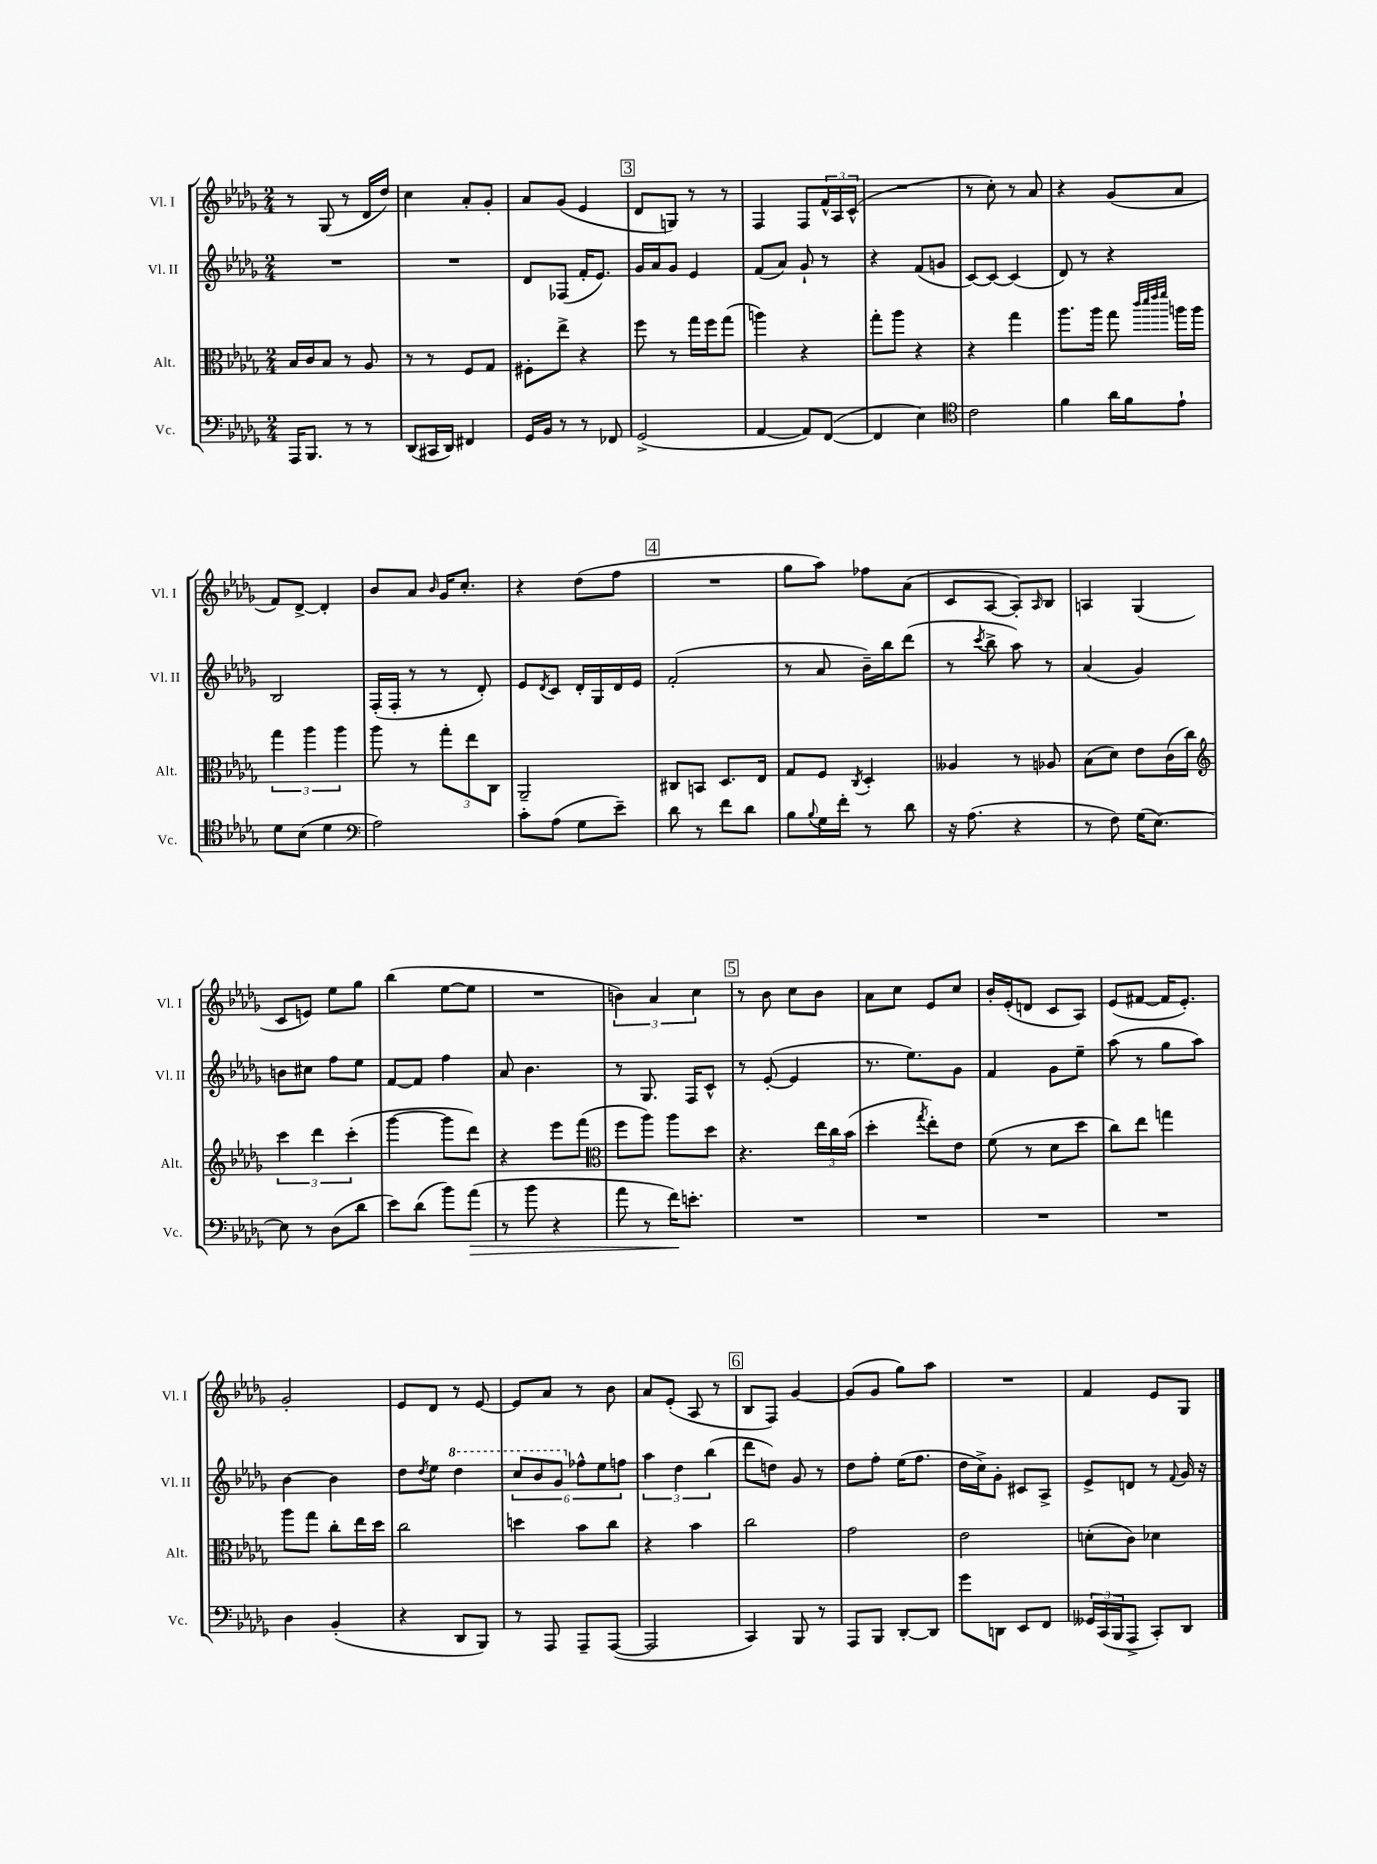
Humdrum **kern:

**kern	**dynam	**kern	**kern	**kern
*part4	*part4	*part3	*part2	*part1
*staff4	*staff4	*staff3	*staff2	*staff1
*I"Vc.	*	*I"Alt.	*I"Vl. II	*I"Vl. I
*I'Vc.	*	*I'Alt.	*I'Vl. II	*I'Vl. I
*clefF4	*	*clefC3	*clefG2	*clefG2
*k[b-e-a-d-g-]	*	*k[b-e-a-d-g-]	*k[b-e-a-d-g-]	*k[b-e-a-d-g-]
*M2/4	*	*M2/4	*M2/4	*M2/4
=18	=18	=18	=18	=18
16AAA-/KL	.	16B-/LL	2r	8r
8.BBB-/J	.	16c/J	.	.
.	.	8B-/J	.	(8G-/
8r	.	8r	.	8r
8r	.	8A-/	.	16d-/LL
.	.	.	.	16dd-/JJ)
=19	=19	=19	=19	=19
(8DD-/L	.	8r	2r	4cc\
16CC#X/L	.	8r	.	.
16DD-/JJ)	.	.	.	.
4FF#X/	.	8F/L	.	8a-'/L
.	.	8G-/J	.	8g-'/J
=20	=20	=20	=20	=20
16GG-/LL	.	8F#X'\L	8d-/L	8a-/L
16BB-/JJ	.	.	.	.
8r	.	8ee-^\J	(8F-X/J	(8g-/J
8r	.	4r	16f'/KL	4e-/
.	.	.	8.e-/J)	.
8FF-X/	.	.	.	.
!!LO:REH:place=s1:t=3
=21	=21	=21	=21	=21
(2GG-^/	.	8ff\	16g-/LL	8d-/L
.	.	.	16a-/J	.
.	.	8r	8g-/J	8Gn/J)
.	.	16gg-\LL	4e-/	8r
.	.	16ff\J	.	.
.	.	(8gg-\J	.	8r
=22	=22	=22	=22	=22
[4AA-/	.	4aan\)	(8f/L	4F/
.	.	.	8a-/J)	.
8AA-/L])	.	4r	8g-`/	8F/L
([8FF/J	.	.	8r	24f^^/L
.	.	.	.	24A-/
.	.	.	.	(24c^^/JJ
=23	=23	=23	=23	=23
4FF/]	.	8gg-'\L	4r	2r
.	.	8aa-\J	.	.
4E-\)	.	4r	(8f/L	.
.	.	.	8gn/J	.
=24	=24	=24	=24	=24
*clefC4	*	*	*	*
2c\	.	4r	[8c/L)	8r
.	.	.	8c/J_	8cc'\)
.	.	4gg-\	(4c/]	8r
.	.	.	.	8a-/
=25	=25	=25	=25	=25
4f\	.	8.aa-\L	8d-/)	4r
.	.	.	8r	.
.	.	16aa-\Jk	.	.
16a-\LL	.	8gg-\	4r	(8g-/L
16f\J	.	.	.	.
.	.	32qqccc/LLL	.	.
.	.	32qqddd-/	.	.
.	.	32qqeee-/	.	.
.	.	32qqfff/JJJ	.	.
8e-`\J	.	16aan\LL	.	8a-/J
.	.	16aa\JJ	.	.
!!LO:LB:g=z
=26	=26	=26	=26	=26
8d-\L	.	6gg-\	2B-/	8f/L)
(8B-\J	.	.	.	[8d-^/J
.	.	6aa-\	.	.
4d-\	.	.	.	4d-'/]
.	.	6aa-\	.	.
=27	=27	=27	=27	=27
*clefF4	*	*	*	*
2A-\)	.	8aa-\	(16F'/LL	8b-/L
.	.	.	16F'/JJ	.
.	.	8r	8r	8a-/J
.	.	.	.	16qqb-/
.	.	12gg-'\L	8r	16g-/KL
.	.	.	.	8.cc'/J
.	.	12ee-\	.	.
.	.	.	8d-'/)	.
.	.	12C\J	.	.
=28	=28	=28	=28	=28
8c'\L	.	2AA-~/	8e-/L	4r
.	.	.	8qd-/	.
(8A-\J	.	.	8c/J	.
8G-\L	.	.	16d-'/LL	(8dd-\L
.	.	.	16G-/	.
8e-~\J)	.	.	16d-/	8ff\J
.	.	.	16e-/JJ	.
!!LO:REH:place=s1:t=4
=29	=29	=29	=29	=29
8d-\	.	8C#X/L	(2f'/	2r
8r	.	8BBn/J	.	.
8f\L	.	8.D-/L	.	.
8d-\J	.	.	.	.
.	.	16E-/Jk	.	.
=30	=30	=30	=30	=30
8B-\L	.	8G-/L	8r	8gg-\L
8qqB-/	.	.	.	.
16G-\L	.	8F/J	8a-/	8aa-\J)
16f'\JJ	.	.	.	.
.	.	8qC/	.	.
8r	.	4D-'/	16b-~\LL)	8ff-X\L
.	.	.	16bb-\J	.
8d-\	.	.	(8ddd-\J	(8a-\J
=31	=31	=31	=31	=31
16r	.	4A--X/	8r	8c/L
(8.A-\	.	.	.	.
.	.	.	8qccc/	.
.	.	.	8bb-^\	[8A-/J
4r	.	8r	8aa-\)	8A-'/L])
.	.	.	.	16qqA-/
.	.	8A-X/	8r	8B-/J
=32	=32	=32	=32	=32
8r	.	(8B-\L	(4a-/	4An/
8F\)	.	8d-\J)	.	.
(16G-\KL	.	8e-\L	4g-/)	(4G-/
[8.E-\J)	.	.	.	.
.	.	(16c\L	.	.
.	.	16cc\JJ)	.	.
!!LO:LB:g=z
=33	=33	=33	=33	=33
*	*	*clefG2	*	*
8E-\]	.	6ccc\	8bn\L	8c/L
8r	.	.	8cc#X\J	8en/J)
.	.	6ddd-\	.	.
(8D-\L	.	.	8ff\L	8ee-\L
.	.	(6ccc'\	.	.
8d-\J	.	.	8ee-\J	8gg-\J
=34	=34	=34	=34	=34
8e-\L)	.	[4ggg-\	[8f/L	(4bb-\
(8d-\J	.	.	8f/J]	.
8b-\L)	.	8ggg-\L]	4ff\	[8ee-\L
!	!LO:HP:b	!	!	!
(8a-\J	>	8ddd-\J)	.	8ee-\J]
=35	=35	=35	=35	=35
8r	.	4r	8a-/	2r
8b-\	.	.	4.b-\	.
4r	.	8eee-\L	.	.
.	.	(8fff\J	.	.
=36	=36	=36	=36	=36
*	*	*clefC3	*	*
8a-\	.	8ff\L	8r	6bn\)
8r	.	8aa-\J)	8.G-/	.
.	.	.	.	6a-/
16f\KL)	.	8aa-\L	.	.
8.en'\J	]	.	16F/KL	.
.	.	.	.	6cc\
.	.	8dd-\J	8c^^/J	.
!!LO:REH:place=s1:t=5
=37	=37	=37	=37	=37
2r	.	4.r	8r	8r
.	.	.	([8e-'/	8b-\
.	.	.	4e-/]	8cc\L
.	.	24ee-\LL	.	8b-\J
.	.	24cc\	.	.
.	.	(24b-\JJ	.	.
=38	=38	=38	=38	=38
2r	.	4dd-'\	8.r	8a-\L
.	.	.	.	8cc\J
.	.	.	8.ee-\L)	.
.	.	8qgg-/	.	.
.	.	8ee-'\L)	.	8e-/L
.	.	8e-\J	8g-\J	8cc/J
=39	=39	=39	=39	=39
2r	.	(8f\	4f/	16b-'/LL
.	.	.	.	(16e-'/J
.	.	8r	.	8dn/J
.	.	8d-\L	8g-\L	8c/L
.	.	8dd-\J	8ee-~\J	8A-/J)
=40	=40	=40	=40	=40
2r	.	8cc\L)	(8aa-\	(8e-/L
.	.	8ee-\J	8r	[8f#X/J
.	.	4ggn\	8gg-\L	16f#/KL]
.	.	.	.	8.e-'/J)
.	.	.	8aa-\J)	.
!!LO:LB:g=z
=41	=41	=41	=41	=41
4D-\	.	8aa-\L	[4b-\	2g-'/
.	.	8gg-\J	.	.
(4BB-'/	.	8cc'\L	4b-\]	.
.	.	16ee-\L	.	.
.	.	16dd-\JJ	.	.
=42	=42	=42	=42	=42
4r	.	2cc\	8dd-\L	8e-/L
.	.	.	8qdd-/	.
.	.	.	8ee-\J	8d-/J
*	*	*	*8va	*
8DD-/L	.	.	4ddd-\	8r
8BBB-/J)	.	.	.	[8e-/
=43	=43	=43	=43	=43
8r	.	4ddn\	12ccc/L	8e-/L]
.	.	.	12bb-/	.
8AAA-/	.	.	.	8a-/J
.	.	.	12gg-/J	.
*	*	*	*X8va	*
8AAA-~/L	.	8b-\L	12ff-X^^\L	8r
.	.	.	12ee-\	.
([8AAA-/J	.	8cc\J	.	8b-\
.	.	.	12ffn\J	.
=44	=44	=44	=44	=44
2AAA-/]	.	4r	6aa-\	8a-/L
.	.	.	.	(8e-'/J
.	.	.	6dd-\	.
.	.	4b-\	.	8A-/
.	.	.	(6bb-\	.
.	.	.	.	8r
!!LO:REH:place=s1:t=6
=45	=45	=45	=45	=45
4CC/)	.	2cc\	8ddd-\L	8B-/L
.	.	.	8ddn\J)	8F/J)
8BBB-/	.	.	8g-/	[4g-/
8r	.	.	8r	.
=46	=46	=46	=46	=46
8AAA-/L	.	2g-\	8dd-\L	(8g-/L]
8BBB-/J	.	.	8ff'\J	8g-/J
[8DD-'/L	.	.	(16ee-\KL	8gg-\L)
.	.	.	8.ff\J	.
8DD-/J]	.	.	.	8aa-\J
=47	=47	=47	=47	=47
8g-\L	.	2e-\	16dd-\LL	2r
.	.	.	16cc^\J)	.
8DDn\J	.	.	8g-'\J	.
8EE-/L	.	.	8c#X/L	.
8FF/J	.	.	8A-^/J	.
=48	=48	=48	=48	=48
24GG--X/LL	.	(8dn'\L	8e-^/L	4f/
(24CC/	.	.	.	.
24BBB-/J	.	.	.	.
8AAA-^/J	.	8c\J)	8dn/J	.
8CC'/L)	.	4d-X\	8r	8e-/L
.	.	.	8qqf/	.
8DD-/J	.	.	16g-/	8G-/J
.	.	.	16r	.
==	==	==	==	==
*-	*-	*-	*-	*-
